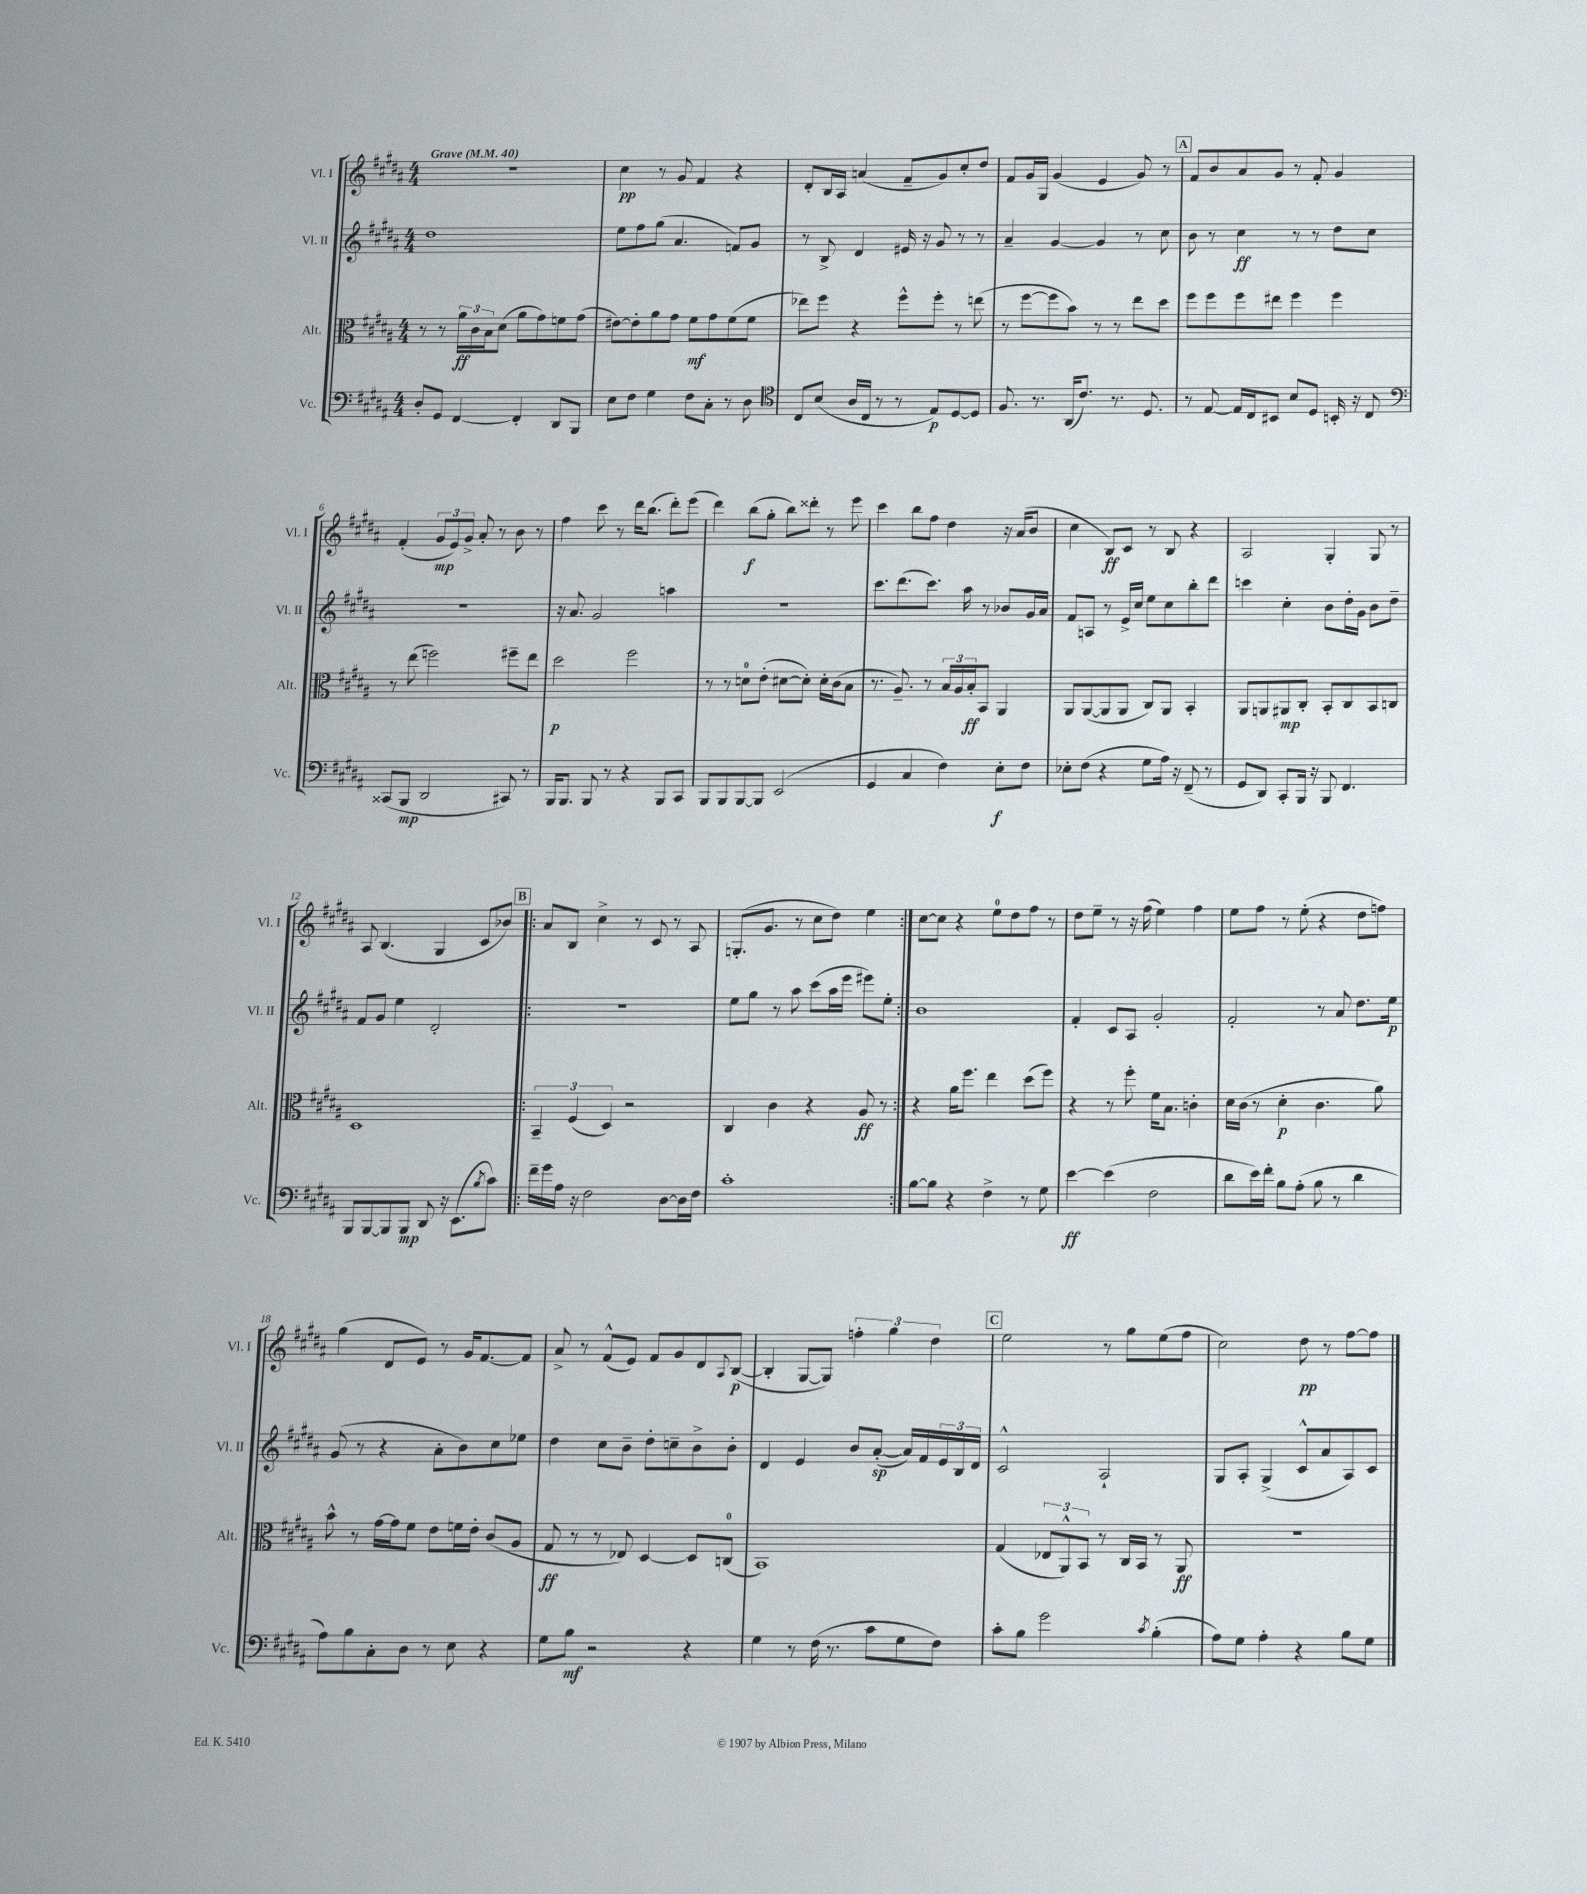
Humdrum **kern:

**kern	**kern	**kern	**kern
*staff4	*staff3	*staff2	*staff1
*clefF4	*clefC3	*clefG2	*clefG2
*k[f#c#g#d#a#]	*k[f#c#g#d#a#]	*k[f#c#g#d#a#]	*k[f#c#g#d#a#]
*M4/4	*M4/4	*M4/4	*M4/4
*MM40	*MM40	*MM40	*MM40
8D#'/L	8r	1dd#	1r
8GG#/J	8r	.	.
[4FF#/	24a#\LL	.	.
.	24c#\	.	.
.	24B\J	.	.
.	(8d#\J	.	.
4FF#'/]	8a#\L	.	.
.	8g#\)	.	.
8DD#/L	8f\	.	.
8BBB/J	(8g#\J	.	.
=	=	=	=
8E\L	[8e#\L)	8ee\L	4cc#\
8F#\J	8e#'\]	8ff#\	.
4G#\	8a#\	(8gg#\J	8r
.	8g#\J	4.a#/	8g#/
8F#\L	8f#\L	.	4f#/
8C#'\J	8g#\	.	.
8r	(8f#\	8f/L)	4r
8D#\	8f#\J	8g#/J	.
=	=	=	=
*clefC4	*	*	*
8C#/L	8ee-\L)	8r	8d#'/L
(8B/J	8ff#\J	8B^/	16B/L
.	.	.	16A#/JJ
16A#/LL	4r	4d#/	(4a/
16C#/JJ	.	.	.
8r	.	.	.
8r	8ff#^^\L	16e#/	8f#~/L
.	.	16r	.
8E/L)	8ff#'\J	8g#/	8g#/)
[8D#/	8r	8r	8cc#'/
8D#/]J	(8ee\	8r	8dd#/J
=	=	=	=
8.F#/	8r	4a#~/	8f#/L
.	[8ff#\L	.	16g#/L
8.r	.	.	16G#/JJ
.	8ff#\]	[4g#/	(4g#/
(16AA#/LK	8b\J)	.	.
8.c#/J)	.	.	.
.	8r	4g#/]	4e/
8.r	8r	.	.
.	8ee\L	8r	8g#/)
8.D#/	.	.	.
.	8dd#\J	8cc#\	8r
=	=	=	=
8r	8ff#\L	8b\	8f#/L
[8E/	8ff#\	8r	8b/
16E/]LL	8ff#\	4cc#\	8a#/
16C#/J	.	.	.
8BB#/J	8ee#\J	.	8g#/J
8B/L	4ff#\	8r	8r
8D#/J	.	8r	8f#'/
16BB'/	4ff#\	8dd#\L	4g#/
16r	.	.	.
8C#/	.	8cc#\J	.
=	=	=	=
*clefF4	*	*	*
(8CC##/L	8r	1r	(4f#'/
8BBB/J	(8ee\	.	.
2DD#/	2ff\)	.	12g#/L
.	.	.	12e/)
.	.	.	12g#^/J
.	.	.	8a#'/
.	.	.	8r
8CC#/)	8ff#~\L	.	8b\
8r	8ee\J	.	8r
=	=	=	=
16BBB/LK	2dd#\	16r	4ff#\
8.BBB/J	.	8.a#/	.
8BBB/	.	2g#/	8ccc#\
8r	.	.	8r
4r	2ff#\	.	16ddd#\LK
.	.	.	(8.bb\J
8BBB/L	.	4aa\	8ddd#'\L)
8CC#/J	.	.	(8eee\J
=	=	=	=
8BBB/L	8r	1r	4ddd#\)
8BBB/	8r	.	.
[8BBB/	8d\L	.	(8bb\L
8BBB/]J	(8e'\J	.	8gg#'\J
(2EE/	[8d#\L	.	8bb\L)
.	8d#'\]J)	.	8ddd##'\J
.	16d#'\LL	.	8r
.	(16c#\J	.	.
.	8B\J	.	8eee\
=	=	=	=
4GG#/	8.r	8.ccc#\L	4ccc#\
.	8.A#~/)	(8.ddd#\	.
4C#/	.	.	8bb\L
.	8r	8.ccc#\J)	8ff#\J
4F#\)	24B/LL	.	4dd#\
.	24A#/	.	.
.	.	16aa#\	.
.	24B'/J	.	.
.	8BB/J	8r	.
8E'\L	4AA#/	8b-/L	16r
.	.	.	(16a#/LK
8F#\J	.	16g#/L	8b/J
.	.	16a#/JJ	.
=	=	=	=
8E-'\L	8AA#/L	8f#/L	4cc#\
(8F#\J	([8AA#/	8A/J	.
4r	8AA#/]	8r	8B/L)
.	8AA#/J	16e^/LL	8c#/J
.	.	16cc#/JJ	.
8G#\L	8C#/L)	8ee\L	8r
16A#\Jk)	8AA#/J	8cc#\	8B/
16r	.	.	.
(8FF#~/	4BB'/	8bb'\	4r
8r	.	8ddd#\J	.
=	=	=	=
8GG#/L	8AA#/L	4ccc\	2A#/
8DD#/J)	8AA/	.	.
8CC#'/L	8AA#/	4cc#'\	.
16BBB/Jk	8C#'/J	.	.
16r	.	.	.
8BBB/	8BB'/L	8b\L	4G#'/
4.FF#/	8C#/	16dd#'\L	.
.	.	16g#\JJ	.
.	8BB/	8b\L	8G#/
.	8C/J	8dd#~\J	8r
=	=	=	=
8BBB/L	1D#	8f#/L	8A#/
[8BBB/	.	8g#/J	(4.B/
8BBB/]	.	4ee\	.
8BBB/J	.	.	.
8DD#/	.	2d#'/	4G#/
16r	.	.	.
(8.EE\L	.	.	.
.	.	.	8c#/L
8qB/	.	.	.
8c#\J)	.	.	8b-/J)
=!|:	=!|:	=!|:	=!|:
16f#~\LL	6BB~/	1r	8a#/L
16g#\	.	.	.
16A#\JJ	.	.	8B/J
.	(6F#/	.	.
16r	.	.	.
2F#\	.	.	4cc#^\
.	6D#/)	.	.
.	2r	.	8r
.	.	.	8c#/
[8D#\L	.	.	8r
16D#\]L	.	.	8A#/
16F#\JJ	.	.	.
=	=	=	=
1c#'	4C#/	8ee\L	(8.G'/L
.	.	8gg#\J	.
.	.	.	8.g#/J
.	4c#\	8r	.
.	.	8aa#\	8r
.	4r	(8ccc#\L	8cc#\L
.	.	16aa#\L	8dd#\J)
.	.	16eee\JJ	.
.	8A#/	8eee#\L)	4ee\
.	8r	8ee'\J	.
=:|!	=:|!	=:|!	=:|!
[8B\L	4r	1b	[8cc#\L
8B\]J	.	.	8cc#\]J
4r	16a#\LK	.	4r
.	8.ff#\J	.	.
4F#^\	4ee\	.	8ee\L
.	.	.	8dd#\
8r	(8dd#\L	.	8ff#\J
8G#\	8ff#\J)	.	8r
=	=	=	=
[4e\	4r	4f#'/	8dd#\L
.	.	.	8ee~\J
(4e\]	8r	8c#/L	8r
.	8ff#'\	8A#/J	16r
.	.	.	(16ff#\
2F#\	16f#\LK	2g#'/	4ee\)
.	8.B\J	.	.
.	4c'\	.	4ff#\
=	=	=	=
8d#\L	16d#\LL	2f#'/	8ee\L
.	(16c#\JJ	.	.
16e\L)	8r	.	8ff#\J
16f#'\JJ	.	.	.
8B\L	4d#'\	.	8r
(8A#'\J	.	.	(8ee'\
8B\	4.c#\	8r	4r
8r	.	8a#/	.
4d#\	.	8.dd#\L	8dd#\L
.	8a#\)	.	8ff\J)
.	.	16ee\Jk	.
=	=	=	=
8A#\L)	8b^^\	(8g#/	(4gg#\
8B\	8r	8r	.
8C#'\	[16g#\LL	4r	8d#/L
.	16g#\]J	.	.
8D#\J	8f#\J	.	8e/J)
8r	8e\L	8a#'\L	8r
8E\	16f\L	8b\)	16g#/LK
.	16e'\JJ	.	[8.f#/
4r	(8c#/L	8cc#\	.
.	8A#/J	8ee-\J	8f#/]J
=	=	=	=
8G#\L	8G#/	4dd#\	8a#^/
8B\J	8r	.	8r
2r	8r	8cc#\L	(8f#^^/L
.	8E-/)	8b~\J	8e/J)
.	[4D#/	8dd#'\L	8f#/L
.	.	8cc~\	8g#/
4r	8D#/]L	8b^\	8d#/
.	.	.	8qqA#/
.	(8C/J	8b'\J	([8B/J
=	=	=	=
4G#\	1BB)	4d#/	4B'/]
8r	.	4e/	[8G#/L
(16F#\	.	.	8G#/]J)
8.r	.	.	.
.	.	8b/L	6ff'\
8c#\L	.	([8a#'/J	.
.	.	.	6gg#\
8G#\	.	16a#/]LL)	.
.	.	16f#/	.
.	.	.	6dd#\
8F#\J)	.	24e/	.
.	.	24B/	.
.	.	24d#/JJ	.
=	=	=	=
8c#'\L	(4G#/	2c#^^/	2ee\
8B\J	.	.	.
2g#\	12E-/L	.	.
.	12AA#^^/)	.	.
.	12BB/J	.	.
.	8r	2A#`/	8r
.	16C#/LL	.	8gg#\L
.	16BB/JJ	.	.
8qc#/	.	.	.
(4B'\	8r	.	(8ee\
.	8AA#/	.	8ff#\J
=	=	=	=
8A#\L)	1r	8G#/L	2cc#\)
8G#\J	.	8A#'/J	.
4A#'\	.	(4G#^/	.
4r	.	8c#^^/L	8dd#\
.	.	8a#/	8r
8B\L	.	8A#/)	[8ff#\L
8G#\J	.	8c#/J	8ff#\]J
==	==	==	==
*-	*-	*-	*-
